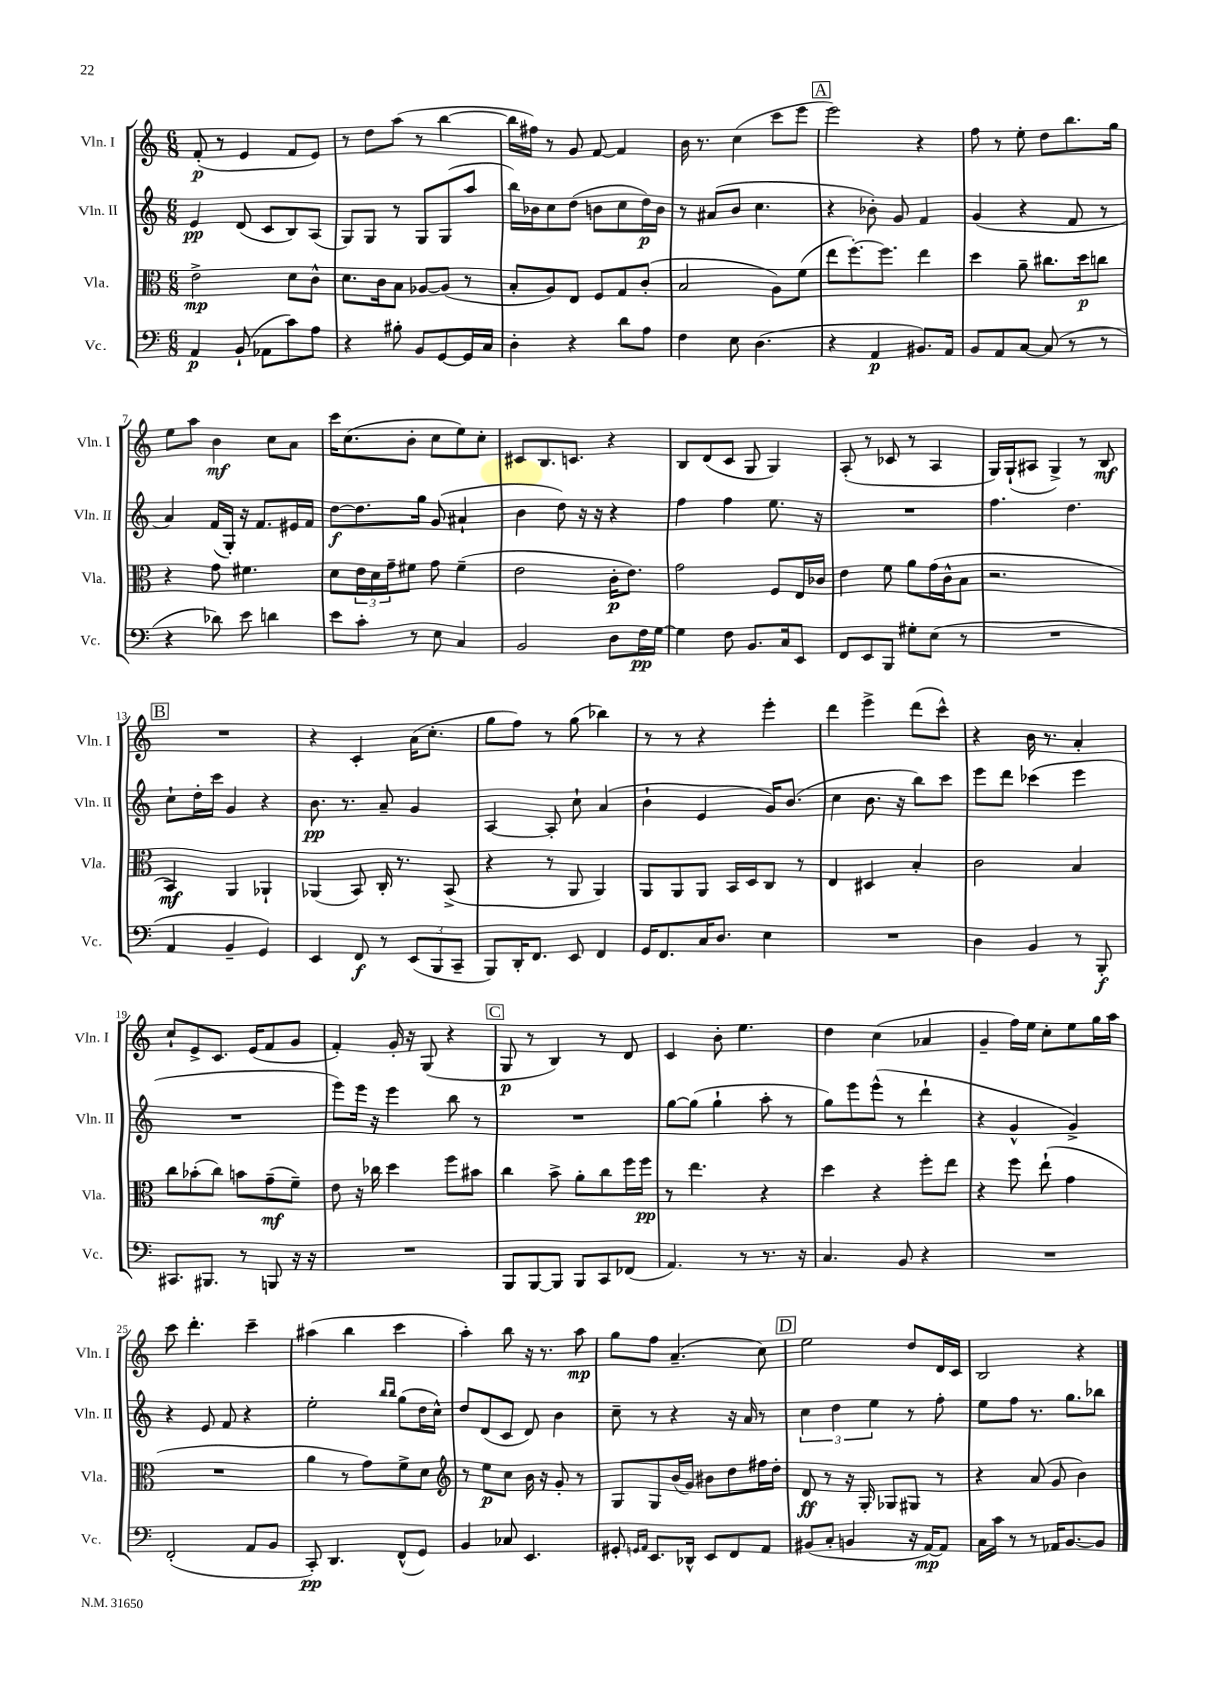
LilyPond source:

<<
\new StaffGroup <<
\new Staff = "s0" \with { instrumentName = "Vln. I" shortInstrumentName = "Vln. I" } {
    \clef treble \key c \major \numericTimeSignature \time 6/8
    f'8-.\p( r8 e'4 f'8 e'8) |
    r8 d''8 a''8( r8 b''4~ |
    b''16 fis''16) r8 g'8 f'8~ f'4 |
    b'16 r8. c''4( c'''8 e'''8 |
    \mark \markup { \box "A" } e'''2) r4 |
    f''8 r8 e''8-. d''8 b''8. g''16 |
    e''8 a''8 b'4\mf c''8 a'8 |
    c'''16 c''8.( b'8-. c''8 e''8) c''8-. |
    cis'8 b8. c'8. r4 |
    b8 d'8( c'8 g8 g4) |
    a8-.( r8 ces'8 r8 a4 |
    g16) g16-!( ais8 g4->) r8 b8\mf |
    \mark \markup { \box "B" } R2. |
    r4 c'4-. a'16( c''8.-. |
    g''8 f''8) r8 g''8( bes''4) |
    r8 r8 r4 e'''4-. |
    d'''4 e'''4-> d'''8( c'''8-^) |
    r4 b'16 r8. a'4-. |
    c''8-! e'8-> c'8. e'16( f'8 g'8 |
    f'4-.) g'16-. r16 g8( r4 |
    \mark \markup { \box "C" } g8\p r8 b4) r8 d'8 |
    c'4 b'8-. e''4. |
    d''4 c''4( aes'4 |
    g'4-- f''16) e''16 c''8-. e''8 g''16 a''16 |
    c'''8 d'''4.-. c'''4-- |
    ais''4( b''4 c'''4 |
    a''4-.) b''8 r16 r8. a''8\mp |
    g''8 f''8 a'4.--( c''8) |
    \mark \markup { \box "D" } e''2 d''8 d'16 c'16 |
    b2 r4 \bar "|." |
}
\new Staff = "s1" \with { instrumentName = "Vln. II" shortInstrumentName = "Vln. II" } {
    \clef treble \key c \major \numericTimeSignature \time 6/8
    e'4\pp d'8( c'8 b8) a8( |
    g8) g8 r8 g8 g8( a''8 |
    b''16) bes'16 c''8 d''8( b'8 c''8 d''16\p) b'16 |
    r8 ais'8( b'8 c''4. |
    \mark \markup { \box "A" } r4 bes'8-.) g'8 f'4 |
    g'4( r4 f'8 r8 |
    a'4) f'16( g16-.) r16 f'8. eis'16 f'16 |
    d''8~\f d''8. g''16 g'8( ais'4-! |
    b'4 d''8) r16 r16 r4 |
    f''4 f''4 e''8. r16 |
    R2. |
    f''4. d''4. |
    \mark \markup { \box "B" } c''8-! d''16-. c'''16 g'4 r4 |
    b'8.\pp r8. a'8-- g'4 |
    a4~ a8-. c''8-! a'4( |
    b'4-! e'4 g'16) b'8.( |
    c''4 b'8. r16 b''8) c'''8 |
    e'''8 d'''8 ces'''4( e'''4 |
    R2. |
    e'''8) e'''16 r16 e'''4 b''8 r8 |
    \mark \markup { \box "C" } R2. |
    g''8~ g''8( g''4-! a''8-. r8 |
    g''8) e'''8 e'''8-^( r8 d'''4-! |
    r4 g'4-^ g'4->) |
    r4 e'8 f'8 r4 |
    e''2-. \grace { b''16 b''16 } g''8( d''16 c''16-^) |
    d''8 d'8( c'8 d'8) b'4 |
    c''8-- r8 r4 r16 a'16 r8 |
    \mark \markup { \box "D" } \tuplet 3/2 { c''4 d''4 e''4 } r8 f''8-. |
    e''8 f''8 r8. g''8. bes''8 \bar "|." |
}
\new Staff = "s2" \with { instrumentName = "Vla." shortInstrumentName = "Vla." } {
    \clef alto \key c \major \numericTimeSignature \time 6/8
    e'2->\mp d'8 c'8-^ |
    d'8. c'16 b8 aes8~ aes8( r8 |
    b8-. a8) e8 f8 g8 c'8-.( |
    b2 a8) f'8( |
    \mark \markup { \box "A" } e''8 f''8.~-.) f''8. e''4 |
    d''4 a'8-- cis''8. d''16\p c''8 |
    r4 g'8 fis'4. |
    d'8 \tuplet 3/2 { e'16 d'16 g'16-- } fis'8 g'8 fis'4--( |
    e'2 c'16-.\p e'8.) |
    g'2 f8 e16 ces'16 |
    e'4 f'8 a'8 g'16( c'16-^ b8 |
    r2. |
    \mark \markup { \box "B" } b,4\mf) a,4 aes,4-! |
    aes,4( b,8) c16-. r8. b,8->( |
    r4 r8 a,8 a,4) |
    a,8 a,8 a,8 b,16 d16 c8 r8 |
    e4 dis4 b4-. |
    c'2 b4 |
    c''8 bes'8-.( c''8) b'8 g'8--\mf( f'8--) |
    e'8 r16 ces''16 d''4 f''8 bis'8 |
    \mark \markup { \box "C" } c''4 b'8-> a'8-. c''8 f''16 f''16\pp |
    r8 e''4. r4 |
    d''4 r4 f''8-. e''8 |
    r4 f''8 e''8-!( g'4 |
    R2. |
    a'4 r8 g'8) f'8-> d'8 |
    \clef treble r8 e''8\p c''8 b'16 r16 g'8-. r8 |
    g8 g8 b'16( g'16) bis'8 d''8 fis''16 d''16-. |
    \mark \markup { \box "D" } d'8\ff r8 r16 g16-. ges8 gis8 r8 |
    r4 a'8( g'8 b'4) \bar "|." |
}
\new Staff = "s3" \with { instrumentName = "Vc." shortInstrumentName = "Vc." } {
    \clef bass \key c \major \numericTimeSignature \time 6/8
    a,4\p b,8-!( aes,8 c'8) a8 |
    r4 bis8-. b,8 g,8~ g,16 c16 |
    d4-. r4 d'8 a8 |
    f4 e8 d4.( |
    \mark \markup { \box "A" } r4 a,4\p bis,8.) a,16 |
    b,8 a,8 c8~ c8( r8 r8 |
    r4 des'8) e'8 d'4 |
    e'8 c'8-. r8 e8 c4 |
    b,2 d8 f16\pp g16~ |
    g4 f8 b,8. c16 e,8 |
    f,8 e,8 b,,8 gis8-. e8( r8 |
    R2. |
    \mark \markup { \box "B" } a,4 b,4-- g,4) |
    e,4 f,8\f r8 \tuplet 3/2 { e,8( b,,8 c,8-- } |
    b,,8) d,16-. f,8. e,8 f,4 |
    g,16 f,8. c16 d8. e4 |
    R2. |
    d4 b,4 r8 b,,8-.\f |
    cis,8. bis,,8. r8 b,,8 r16 r16 |
    R2. |
    \mark \markup { \box "C" } b,,8 b,,8~ b,,8 b,,8 c,8 fes,8( |
    a,4.) r8 r8. r16 |
    c4. b,8 r4 |
    R2. |
    f,2-.( a,8 b,8 |
    c,8-.\pp) d,4. f,8-^( g,8) |
    b,4 ces8 e,4. |
    gis,8-. \grace { g,16 a,16 } e,8. des,16-^ e,8 f,8 a,8 |
    \mark \markup { \box "D" } bis,8( c8-. b,4 r16 a,16~\mp) a,8 |
    c16 c'16 r8 r8 aes,16 b,8.~ b,8 \bar "|." |
}
>>
>>
